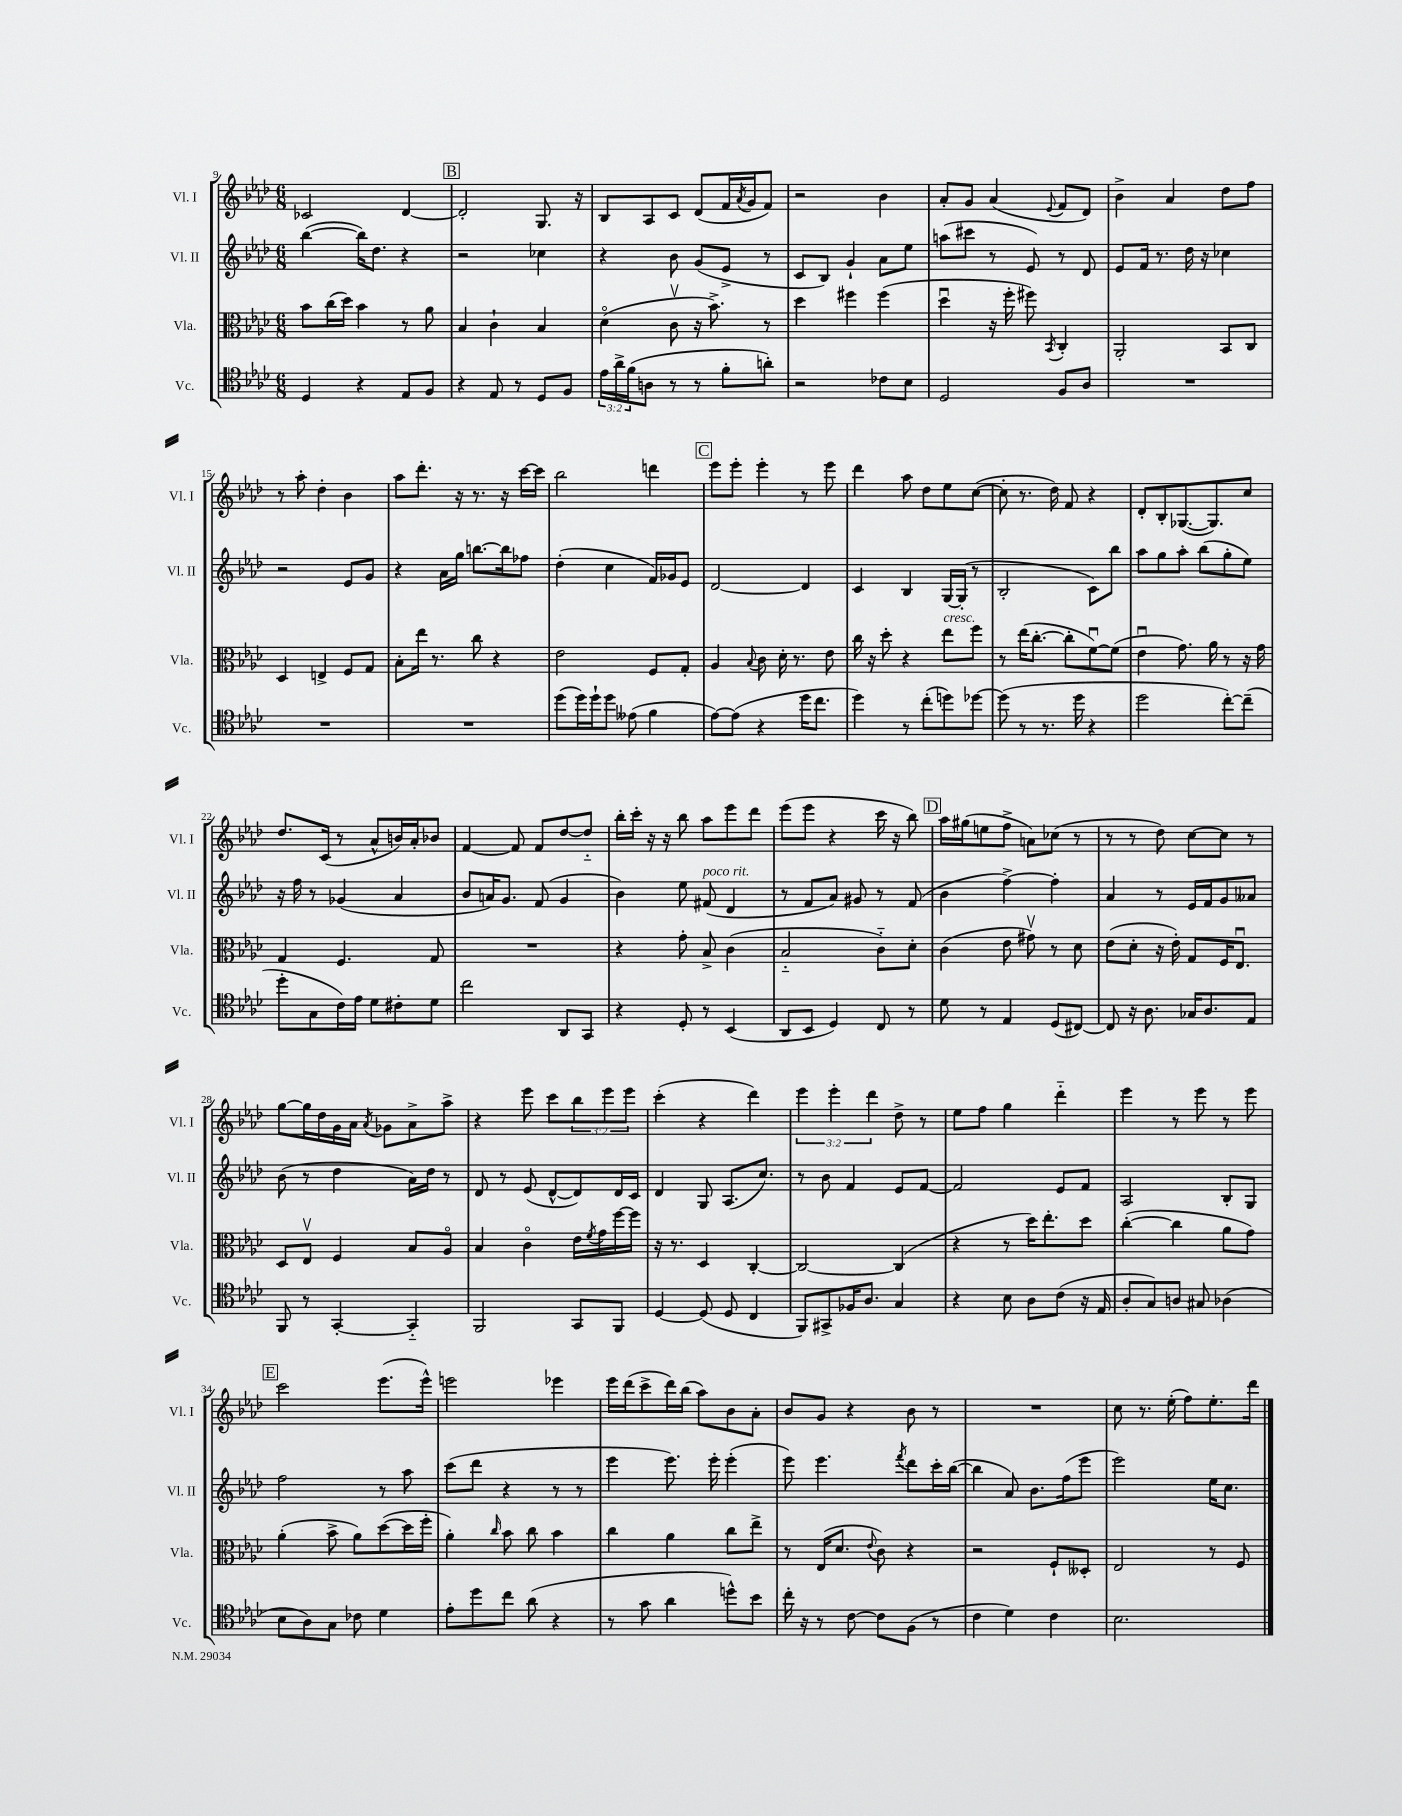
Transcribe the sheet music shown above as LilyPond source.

<<
\new StaffGroup <<
\new Staff = "s0" \with { instrumentName = "Vl. I" shortInstrumentName = "Vl. I" } {
    \clef treble \key aes \major \numericTimeSignature \time 6/8 \override Staff.TupletNumber.text = #tuplet-number::calc-fraction-text
    ces'2 des'4~ |
    \mark \markup { \box "B" } des'2-. g8. r16 |
    bes8 aes8 c'8 des'8( f'16 \acciaccatura { aes'8 } g'16 f'8) |
    r2 bes'4 |
    aes'8-. g'8 aes'4( \appoggiatura { ees'8 } f'8 des'8) |
    bes'4-> aes'4 des''8 f''8 |
    r8 aes''8-. des''4-. bes'4 |
    aes''8 des'''8.-. r16 r8. r16 c'''16~ c'''16 |
    bes''2 d'''4 |
    \mark \markup { \box "C" } ees'''8 ees'''8-. ees'''4-. r8 ees'''8 |
    des'''4 aes''8 des''8 ees''8 c''8~( |
    c''8-. r8. des''16) f'8 r4 |
    des'8-. bes8-. ges8.~( ges8.) c''8 |
    des''8. c'16( r8 aes'8-^ b'16) aes'16-. bes'8 |
    f'4~ f'8 f'8 des''8~ des''8-_ |
    bes''16-. c'''16-. r16 r16 bes''8 aes''8 ees'''8 des'''8 |
    ees'''8( ees'''8 r4 c'''16 r16 bes''8) |
    \mark \markup { \box "D" } aes''16 gis''16( e''8 f''8-> a'8) ces''8( r8 |
    r8 r8 des''8) c''8~ c''8 r8 |
    g''8~ g''16 des''16 g'16 aes'16 \acciaccatura { aes'8 } ges'8 aes'8-> aes''8-> |
    r4 ees'''8 c'''8 \tuplet 3/2 { bes''8 ees'''8 ees'''8 } |
    c'''4-.( r4 des'''4) |
    \tuplet 3/2 { ees'''4 ees'''4-. des'''4 } des''8-> r8 |
    ees''8 f''8 g''4 des'''4-_ |
    ees'''4 r8 ees'''8 r8 ees'''8 |
    \mark \markup { \box "E" } c'''2 ees'''8.( ees'''16-^) |
    e'''2 ees'''4 |
    ees'''16 des'''16( c'''8-> des'''16) bes''16( aes''8) bes'8 aes'8-. |
    bes'8 g'8 r4 bes'8 r8 |
    R2. |
    c''8 r8. ees''16-.( f''8) ees''8.-. des'''16 \bar "|." |
}
\new Staff = "s1" \with { instrumentName = "Vl. II" shortInstrumentName = "Vl. II" } {
    \clef treble \key aes \major \numericTimeSignature \time 6/8
    bes''4~( bes''16) des''8. r4 |
    \mark \markup { \box "B" } r2 ces''4 |
    r4 bes'8 g'8( ees'8-> r8 |
    c'8 bes8) g'4-! aes'8 ees''8 |
    a''8( cis'''8 r8 ees'8) r8 des'8 |
    ees'8 f'16 r8. des''16 r16 ces''4 |
    r2 ees'8 g'8 |
    r4 aes'16 g''16 b''8.~ b''16 fes''8 |
    des''4-.( c''4 f'16) ges'16 ees'8 |
    \mark \markup { \box "C" } des'2~ des'4 |
    c'4 bes4 g16~ g16-.( r8 |
    bes2-. c'8) bes''8 |
    aes''8 g''8 aes''8-. bes''8( g''8-. ees''8) |
    r16 f''16 r8 ges'4( aes'4 |
    bes'8 a'16) g'8. f'8( g'4 |
    bes'4) ees''8 fis'8^\markup { \italic "poco rit." }( des'4 |
    r8 f'8 aes'8) gis'8 r8 f'8( |
    \mark \markup { \box "D" } bes'4 f''4~->) f''4-. |
    aes'4 r8 ees'16 f'16 g'8 aeses'8 |
    bes'8( r8 des''4 aes'16) des''16 r8 |
    des'8 r8 ees'8( des'8~-^ des'8) des'16 c'16 |
    des'4 g8 aes8.( c''8.) |
    r8 bes'8 f'4 ees'8 f'8~ |
    f'2 ees'8 f'8 |
    aes2 bes8-. g8 |
    \mark \markup { \box "E" } f''2 r8 aes''8 |
    c'''8( des'''8 r4 r8 r8 |
    ees'''4 ees'''8.) ees'''16-. ees'''4-.( |
    ees'''8) ees'''4. \acciaccatura { f'''8 } des'''8 c'''16-. bes''16~( |
    bes''4 aes'8) bes'8. f''16( ees'''8 |
    ees'''2) ees''16 c''8. \bar "|." |
}
\new Staff = "s2" \with { instrumentName = "Vla." shortInstrumentName = "Vla." } {
    \clef alto \key aes \major \numericTimeSignature \time 6/8
    bes'8 c''16( des''16) bes'4 r8 aes'8 |
    \mark \markup { \box "B" } bes4 c'4-! bes4 |
    des'4\flageolet( c'8\upbow r16 bes'8.->) r8 |
    des''4 fis''4 fis''4( |
    des''4\downbow r16 f''16-. fis''8) \acciaccatura { bes,8 } c4-. |
    aes,2-. bes,8 c8 |
    des4 e4-> f8 g8 |
    bes8-. ees''16 r8. c''8 r4 |
    ees'2 f8 g8-. |
    \mark \markup { \box "C" } aes4 \appoggiatura { bes8 } c'8 des'16-. r8. ees'8 |
    c''16 r16 des''8-. r4 ees''8^\markup { \italic "cresc." } f''8 |
    r8 ees''16( c''8.~-. c''8-. f'8~\downbow) f'8( |
    ees'4\downbow g'8.) aes'16 r8 r16 g'16 |
    g4 f4. g8 |
    R2. |
    r4 g'8-. bes8-> c'4( |
    bes2-_ c'8-_) des'8-. |
    \mark \markup { \box "D" } c'4( ees'8 gis'8\upbow) r8 des'8 |
    ees'8( des'8-. r16 ees'16-.) g8 f16 ees8.\downbow |
    des8 ees8\upbow f4 bes8 aes8\flageolet |
    bes4 c'4\flageolet ees'16 \acciaccatura { f'8 } g'16 f''16~ f''16 |
    r16 r8. des4 c4~-. |
    c2~ c4( |
    r4 r8 des''16) ees''8.-. des''8 |
    c''4~-.( c''4 aes'8 g'8) |
    \mark \markup { \box "E" } aes'4-.( bes'8-> aes'8) des''8~( des''16 f''16-. |
    aes'4-.) \grace { c''16 } bes'8 c''8 bes'4 |
    c''4 aes'4 c''8 ees''8-> |
    r8 ees16( des'8. \appoggiatura { ees'8 } c'8) r4 |
    r2 f8-! deses8-. |
    ees2 r8 f8 \bar "|." |
}
\new Staff = "s3" \with { instrumentName = "Vc." shortInstrumentName = "Vc." } {
    \clef tenor \key aes \major \numericTimeSignature \time 6/8 \override Staff.TupletNumber.text = #tuplet-number::calc-fraction-text
    des4 r4 ees8 f8 |
    \mark \markup { \box "B" } r4 ees8 r8 des8 f8 |
    \tuplet 3/2 { ees'16 aes'16-> f'16( } a8 r8 r8 f'8-. a'8-.) |
    r2 ces'8 bes8 |
    des2 f8 aes8 |
    R2. |
    R2. |
    R2. |
    des''8( des''16) des''16-! des''8 eeses'8( f'4 |
    \mark \markup { \box "C" } ees'8~) ees'8( r4 des''16 c''8. |
    des''4) r8 c''8-.( d''8) des''8~ |
    des''8( r8 r8. des''16 r4 |
    des''2 c''8~-.) c''8--( |
    des''8-. g8 c'16) ees'16 des'8 cis'8-. des'8 |
    c''2 aes,8 g,8 |
    r4 des8-. r8 bes,4( |
    aes,8 bes,8 des4) c8 r8 |
    \mark \markup { \box "D" } des'8 r8 ees4 des8( cis8~) |
    cis8 r16 aes8. ges16 aes8. ees8 |
    f,8 r8 g,4~-. g,4-_ |
    f,2 g,8 f,8 |
    des4~ des8( des8 c4 |
    f,8) gis,8-> fes16 aes8. g4 |
    r4 bes8 aes8 c'8( r16 ees16 |
    aes8-. g8) a8 gis8 aes4( |
    \mark \markup { \box "E" } bes8 aes8) g8 ces'8 des'4 |
    ees'8-. des''8 c''8 aes'8( r4 |
    r8 g'8 aes'4 d''8-^) bes'8 |
    c''16-. r16 r8 c'8~ c'8 f8( r8 |
    c'4 des'4) c'4 |
    bes2. \bar "|." |
}
>>
>>
\layout { \context { \Score currentBarNumber = #9 } }
